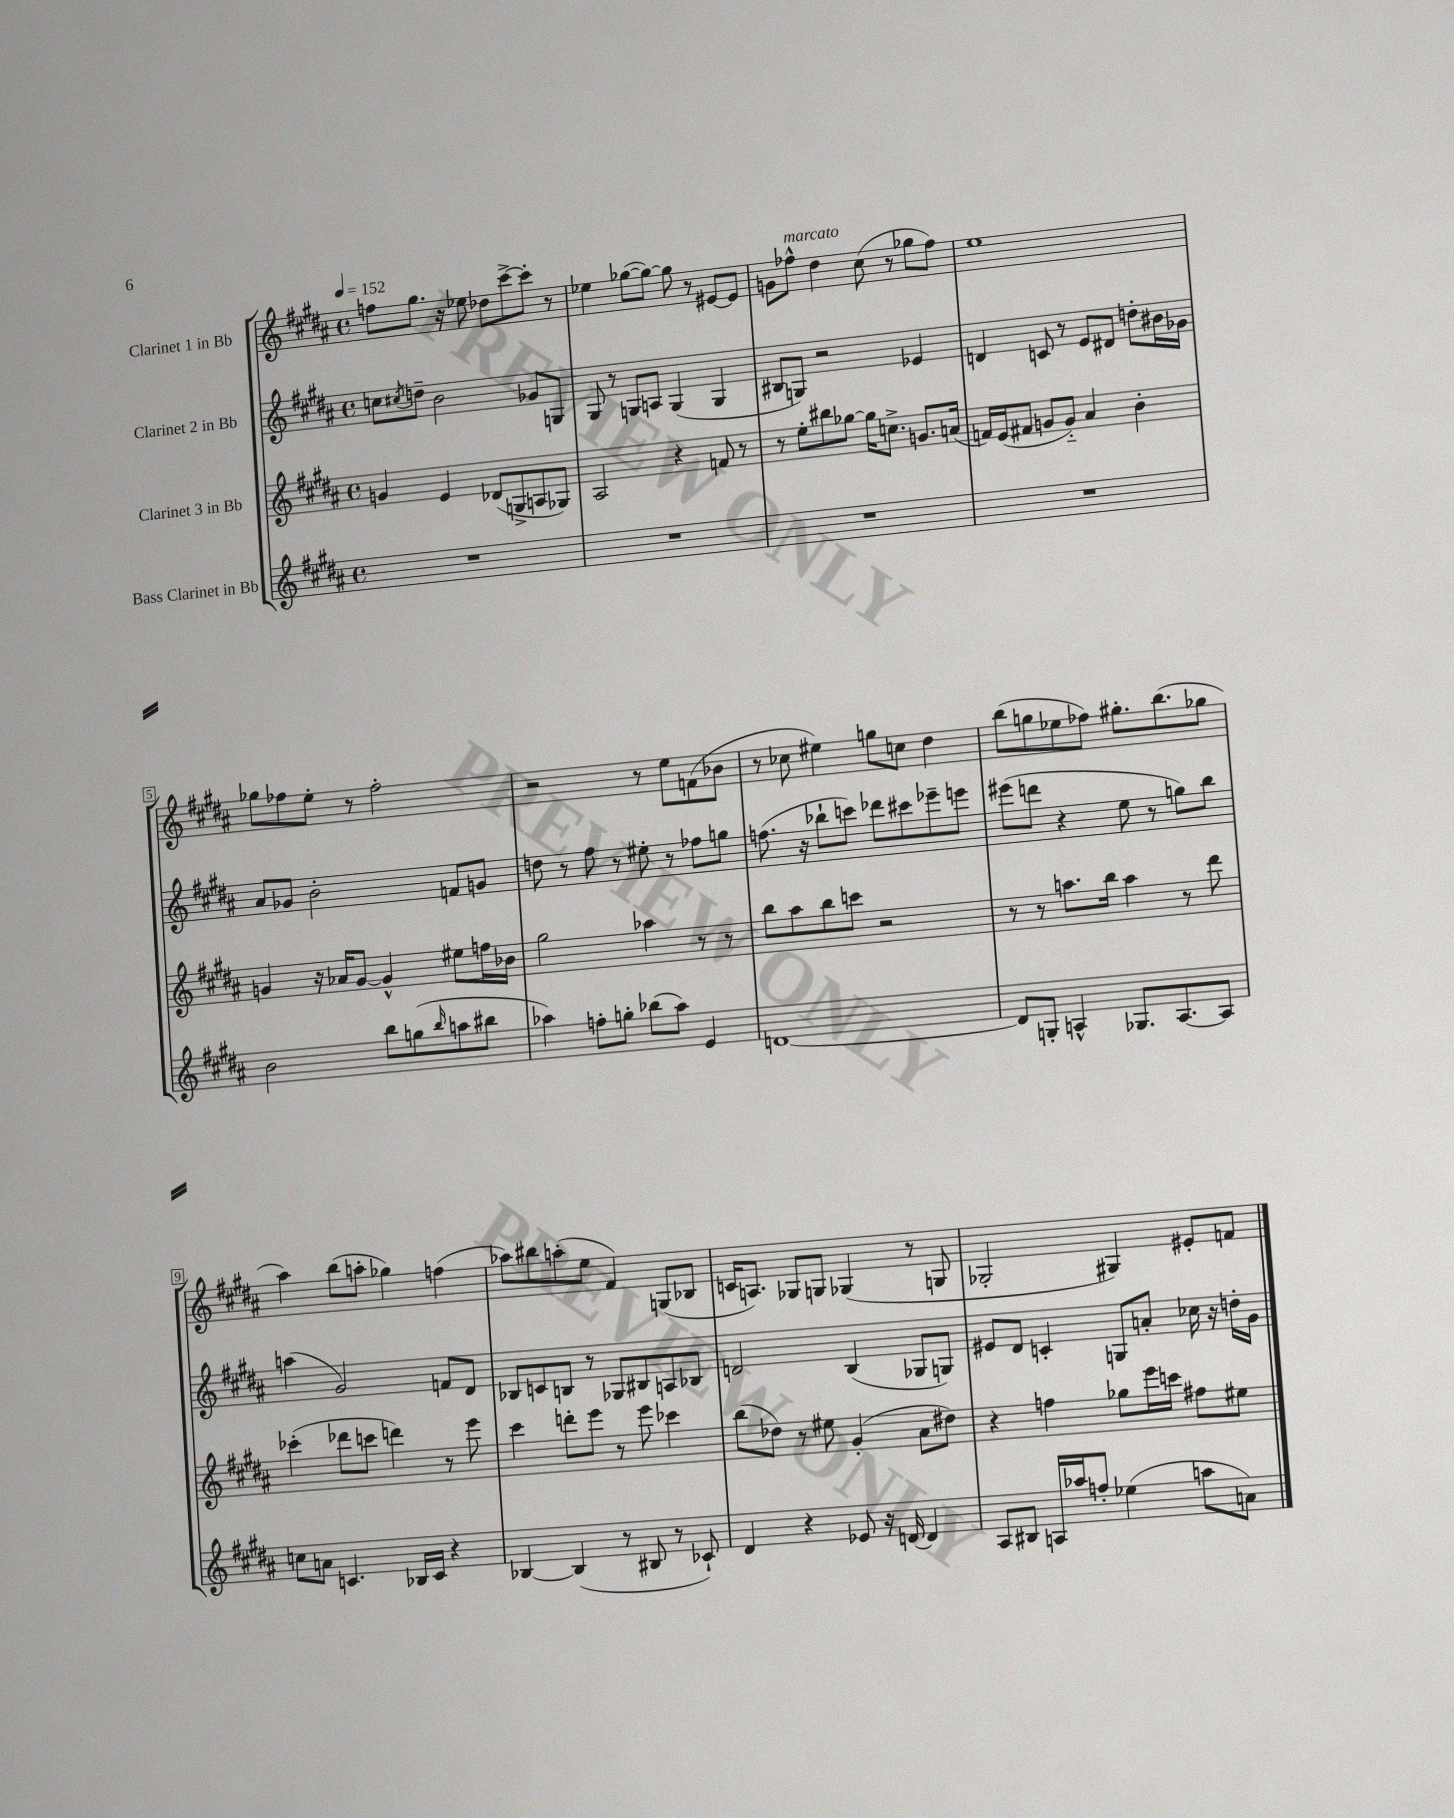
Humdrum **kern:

**kern	**kern	**kern	**kern
*staff4	*staff3	*staff2	*staff1
*clefG2	*clefG2	*clefG2	*clefG2
*k[f#c#g#d#a#]	*k[f#c#g#d#a#]	*k[f#c#g#d#a#]	*k[f#c#g#d#a#]
*M4/4	*M4/4	*M4/4	*M4/4
*met(c)	*met(c)	*met(c)	*met(c)
*MM152	*MM152	*MM152	*MM152
1r	4g/	8cc\L	8ff\L
.	.	8qcc#/	.
.	.	8dd~\J	8.gg#\J
.	4e/	2b\	.
.	.	.	16r
.	.	.	8ee-\
.	(8d-/L	.	8dd-\L
.	8G^/	.	[8ccc#^\
.	8A/	8g-/L	8ccc#'\]J
.	8G-/J)	8G/J	8r
=	=	=	=
1r	2A#/	8G#/	4ee-\
.	.	8r	.
.	.	8G/L	([8gg-\L
.	.	8A/J	8gg-\_J)
.	4r	(4G/	8gg-\]
.	.	.	8r
.	8f/	4G/	[8e#/L
.	8r	.	8e#/]J
=	=	=	=
1r	8r	8B#/L	8g\L
.	8ee'\L	8G/J)	8ff-^^\J
.	8bb#\	2r	4dd#\
.	[8gg-\J	.	.
.	16gg-\]LK	.	(8cc#\
.	8.cc^\J	.	.
.	.	.	8r
.	8.g/L	4e-/	8gg-\L
.	.	.	8ff-\J)
.	(16a/Jk	.	.
=	=	=	=
1r	16f/LL)	4d/	1ee
.	(16e/J	.	.
.	8f#/J	.	.
.	8g/L	8c/	.
.	8g'~/J)	8r	.
.	4a#/	8e/L	.
.	.	8d#/J	.
.	4b'\	8dd'\L	.
.	.	16b#\L	.
.	.	16g-\JJ	.
=	=	=	=
2b\	4g/	8a#/L	8gg-\L
.	.	8g-/J	8ff-\
.	16r	2b'\	8ee'\J
.	16a-/LK	.	.
.	[8g/J	.	8r
8bb\L	4g^^/]	.	2ff-'\
(8gg\	.	.	.
16qqbb/	.	.	.
8aa\	8ee#\L	8f/L	.
8bb#\J	16ff\L	8g/J	.
.	16b-\JJ	.	.
=	=	=	=
4aa-\)	2gg#\	8dd\	2r
.	.	8r	.
8ff'\L	.	8ff#\	.
8gg'\J	.	8r	.
(8bb-\L	4aa-\	8ee#'\	8r
8aa-\J)	.	8r	8ee\L
4e/	8r	8ff-\L	(8f\
.	8r	8gg\J	8b-\J
=	=	=	=
[1d	8bb\L	(8.ff\	8r
.	8aa#\	.	8cc-\
.	.	16r	.
.	8bb\	8bb-`\L	4ee#\)
.	8ccc\J	8ccc\J)	.
.	2r	8ddd-\L	8gg\L
.	.	8ccc#\	8cc\J
.	.	8eee-~\	4dd#\
.	.	8eee\J	.
=	=	=	=
8d/]L	8r	(8eee#\L	(8bb\L
8G'/J	8r	8ddd\J	8gg\
4A^^/	8.aa\L	4r	8ee-\
.	.	.	8ff-\J)
.	16bb\Jk	.	.
8.G-/L	4aa\	8ee\	8.gg#'\L
.	.	8r	.
[8.A/	.	.	(8.bb\
.	8r	8gg\L)	.
8A/]J	8ddd#\	8bb\J	8gg-\J
=	=	=	=
8cc\L	(4ccc-'\	(4aa\	4aa#\)
8a\J	.	.	.
4.c/	8ddd-\L	2g#/)	(8bb\L
.	8ccc\J	.	8aa'\J
.	4ddd\)	.	4gg-\)
16B-/LL	.	.	.
16c/JJ	.	.	.
4r	8r	8f/L	(4ff\
.	8eee\	8d#/J	.
=	=	=	=
[4B-/	4ccc#\	8B-/L	8aa-\L)
.	.	8c/	8bb#\
(4B-/]	8ddd'\L	8B/J	(8aa'\
.	8eee\J	8r	8ee\J
8r	8r	8G-/L	4f#/)
8B#/	8eee\	8B#/	.
8r	4ccc-\	8A/	(8G/L
8c-`/)	.	8B-/J	8B-/J
=	=	=	=
4d#/	(8bb\L	2d/	16c/LK
.	.	.	8.A/J)
.	8dd-\J)	.	.
4r	8r	.	8G-/L
.	8ee#\	.	8G/J
8e-/	(4g#'/	(4B/	(4G-/
16r	.	.	.
[16d/	.	.	.
4d/]	8a#\L	8G-/L	8r
.	8dd#\J)	8G/J)	8G/
=	=	=	=
8A#/L	4r	8e#/L	2G-'/
8B#/J	.	8d#/J	.
16A/LL	4ff\	4c'/	.
16aa-/J	.	.	.
8ff'/J	.	.	.
(4ee-\	8gg-\L	8G/L	4G#/)
.	16eee\L	8a'/J	.
.	16ccc\JJ	.	.
8aa\L	8ff#\L	16cc-\	8e#'/L
.	.	16r	.
8a\J)	8ee#\J	16dd'\LL	8f/J
.	.	16g#\JJ	.
==	==	==	==
*-	*-	*-	*-
